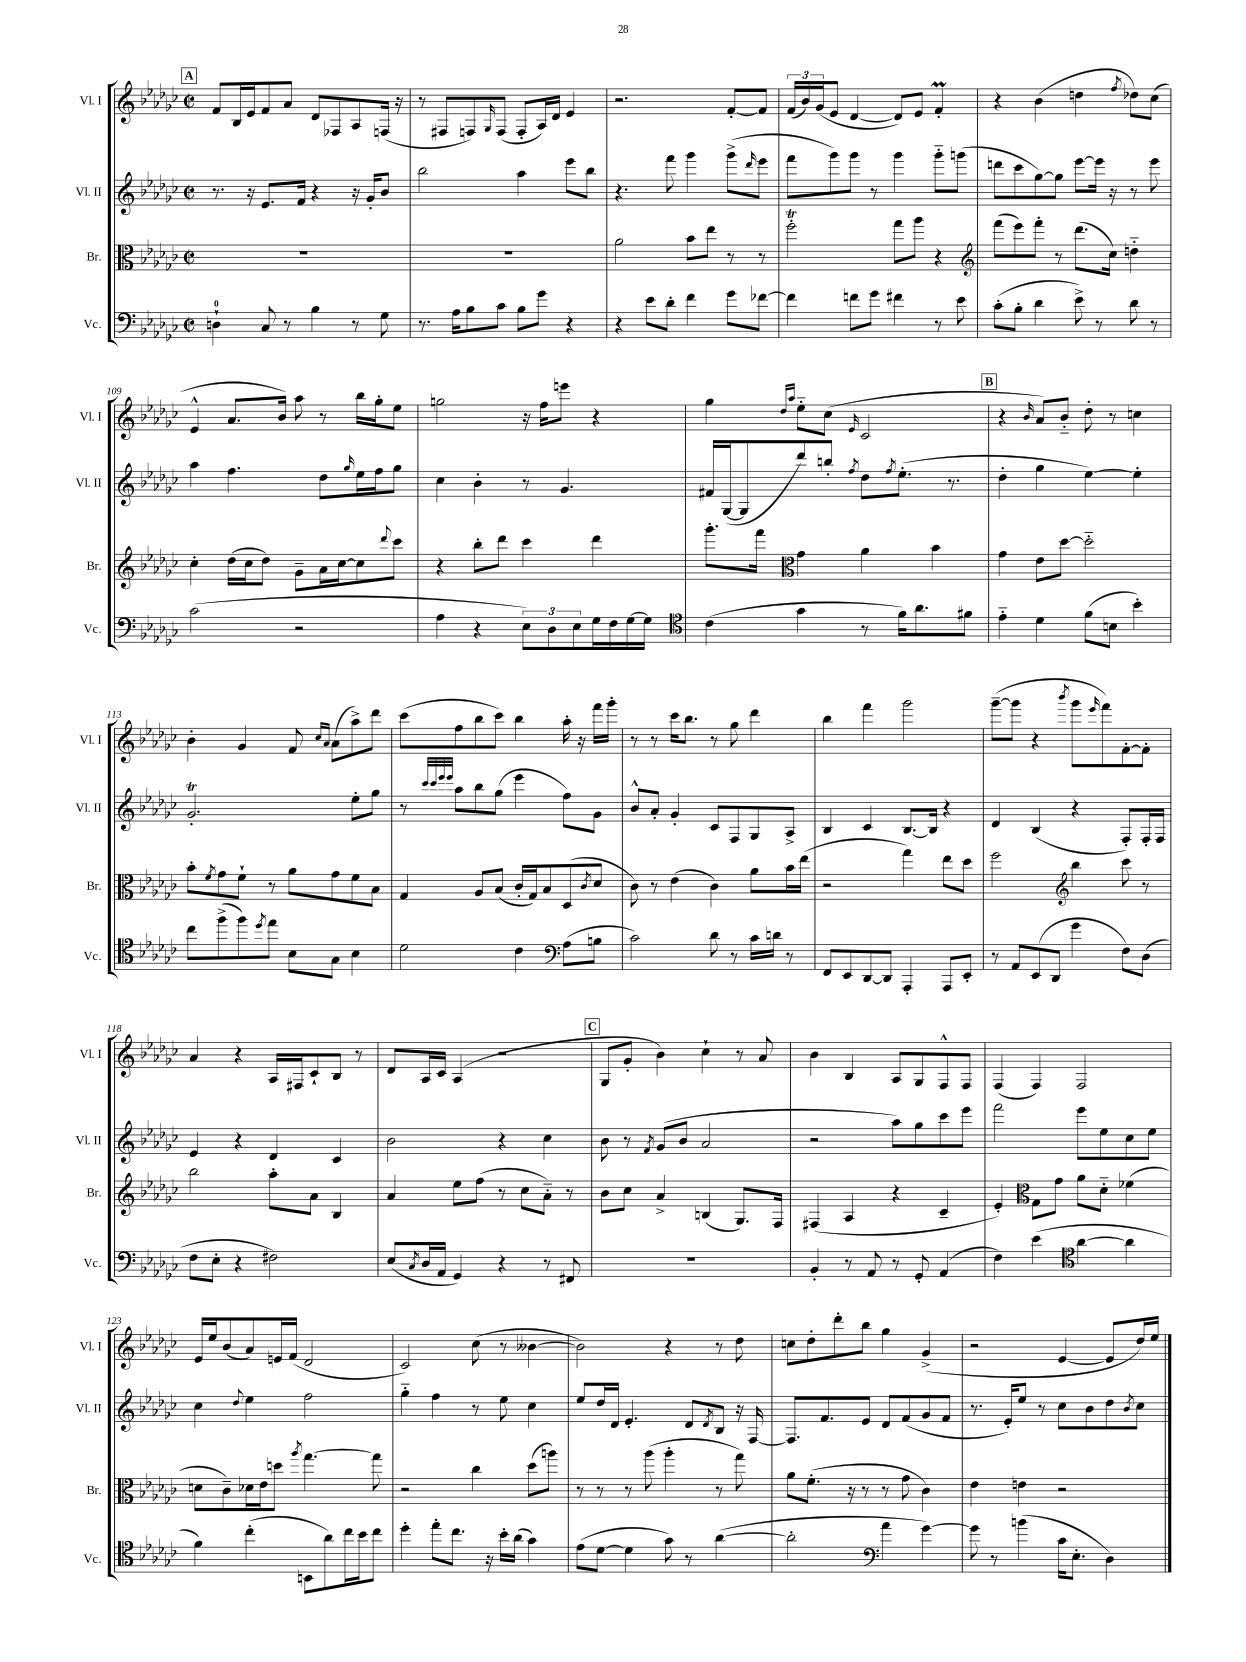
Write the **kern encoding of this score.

**kern	**kern	**kern	**kern
*staff4	*staff3	*staff2	*staff1
*clefF4	*clefC3	*clefG2	*clefG2
*k[b-e-a-d-g-c-]	*k[b-e-a-d-g-c-]	*k[b-e-a-d-g-c-]	*k[b-e-a-d-g-c-]
*M2/2	*M2/2	*M2/2	*M2/2
*met(c|)	*met(c|)	*met(c|)	*met(c|)
4D`\	1r	8.r	8f/L
.	.	.	16B-/L
.	.	16r	16e-/J
8C-/	.	8.e-/L	8f/
8r	.	.	8a-/J
.	.	16f/Jk	.
4B-\	.	4r	8d-/L
.	.	.	8F-/
8r	.	16r	8A-/
.	.	16g-'/LK	.
8G-\	.	8b-/J	(16F/Jk
.	.	.	16r
=	=	=	=
8.r	1r	2bb-\	8r
.	.	.	8F#/L
16A-\LK	.	.	.
8B-\	.	.	8F/)
.	.	.	16qqG-/
8c-\J	.	.	(8F/J
8B-\L	.	4aa-\	8F'/L
8g-\J	.	.	16A-/L)
.	.	.	16d-/JJ
4r	.	8eee-\L	4e-/
.	.	8bb-\J	.
=	=	=	=
4r	2a-\	4.r	2.r
8e-\L	.	.	.
8d-'\J	.	8fff\	.
4f\	8b-\L	4ggg-\	.
.	8ee-\J	.	.
8g-\L	8r	(8ggg-^\L	[8f'/L
.	.	16qqddd-/	.
[8f-\J	8r	8eee-\J	8f/]J
=	=	=	=
4f-\]	2ff'\	8fff\L	(24f/LL
.	.	.	24b-/)
.	.	.	(24g-/J
.	.	8ggg-\)	8e-/J
8f\L	.	8ggg-\J	[4d-/
8g-\J	.	8r	.
4f#\	8gg-\L	4ggg-\	8d-/]L)
.	8aa-\J	.	8e-/J
8r	4r	8ggg-'~\L	4f'/
8e-\	.	(8ggg\J	.
=	=	=	=
*	*clefG2	*	*
(8c-'\L	(8fff\L	8ddd\L	4r
8B-'\J	8eee-\)	8ccc-\	.
4d-\	8fff'\J	[8gg-\)	(4b-\
.	8r	8gg-\]J	.
8e-^\)	(8.ddd-\L	[8eee-\L	4dd\
8r	.	16eee-\]Jk	.
.	16cc-\Jk)	16r	.
.	.	.	8qff/
8d-\	4dd'~\	8r	8dd-\L)
8r	.	8eee-\	(8cc-\J
=	=	=	=
(2c-\	4cc-'\	4aa-\	4e-^^/
.	(16dd-\LL	4.ff\	8.a-/L
.	16cc-\J	.	.
.	8dd-\J)	.	.
.	.	.	16b-/Jk)
2r	8g-~\L	.	8aa-\
.	16a-\L	8dd-\L	8r
.	[16cc-\J	.	.
.	.	16qqgg-/	.
.	8cc-\]	16ee-\L	16bb-\LL
.	.	16ff\J	16gg-'\J
.	8qqddd-/	.	.
.	8ccc-\J	8gg-\J	8ee-\J
=	=	=	=
4A-\	4r	4cc-\	2gg\
4r	8bb-'\L	4b-'\	.
.	8ddd-\J	.	.
12E-\L)	4ccc-\	8r	16r
.	.	.	16ff\LK
12D-\	.	.	.
.	.	4.g-/	8eee\J
12E-\	.	.	.
16G-\L	4ddd-\	.	4r
16F\	.	.	.
[16G-\	.	.	.
16G-\]JJ	.	.	.
=	=	=	=
*clefC4	*	*	*
(4c-\	8.ggg-'\L	16f#/LL	4gg-\
.	.	([16G-/J	.
.	.	8G-/]	.
.	16fff\Jk	.	.
*	*clefC3	*	*
.	.	.	16qqdd-/LL
.	.	.	16qqaa-/JJ
4g-\	4g-\	8ddd-/)	8ee-'~\L
.	.	8bb'/J	(8cc-\J
.	.	8qff/	16qqe-/
8r	4a-\	8dd-\L	2c-/
.	.	8qff/	.
16f\LK)	.	(8.ee-'\J	.
8.a-\	.	.	.
.	4b-\	.	.
.	.	8.r	.
8f#\J	.	.	.
=	=	=	=
4e-'~\	4g-\	4dd-'\	4r
.	.	.	16qqb-/
4d-\	8e-\L	4gg-\	8a-/L)
.	[8dd-\J	.	8b-'~/J
(8f\L	2dd-'~\]	[4ee-\)	8dd-'\
8B\J	.	.	8r
4b-'\)	.	4ee-'\]	4cc\
=	=	=	=
8cc-\L	8b-'\L	2.g-'/	4b-'\
.	8qf/	.	.
(8ff^\	8g-\	.	.
8ff\)	8f`\J	.	4g-/
8qdd-/	.	.	.
8ee-\J	8r	.	.
8B-\L	8a-\L	.	8f/
.	.	.	16qqcc-/LL
.	.	.	16qqa-/JJ
8G-\J	8g-\	.	(8a-\L
4B-\	8f\	8ee-'\L	8aa-^\)
.	8B-\J	8gg-\J	8ddd-\J
=	=	=	=
2d-\	4G-/	8r	(8ccc-\L
.	.	32qqccc-/LLL	.
.	.	32qqccc-/	.
.	.	32qqeee-/	.
.	.	32qqeee-/JJJ	.
.	.	8aa-\L	8ff\
.	8A-/L	8bb-\	8bb-\
.	(8B-/J	(8gg-\J	8ccc-\J)
4c-\	16c-'/LL	4eee-\	4bb-\
.	16G-/J)	.	.
.	8B-/	.	.
*clefF4	*	*	*
(8A-\L	(8D-/	8ff\L)	16aa-'\
.	.	.	16r
.	8qc-/	.	.
8B\J	8d-/J	8g-\J	16fff\LL
.	.	.	16ggg-'\JJ
=	=	=	=
2c-\)	8c-\)	8b-^^/L	8r
.	8r	8a-'/J	8r
.	(4e-\	4g-'/	16ccc-\LK
.	.	.	8.bb-\J
8d-\	4c-\)	8c-/L	8r
8r	.	8F/	8gg-\
16c-\LL	8a-\L	8G-/	4ddd-\
16d\JJ	.	.	.
8r	16b-\L	8A-^/J	.
.	(16ee-\JJ	.	.
=	=	=	=
8FF/L	2r	4B-/	4bb-\
8EE-/	.	.	.
[8DD-/	.	4c-/	4fff\
8DD-/]J	.	.	.
4AAA-'/	4gg-\)	[8.B-/L	2ggg-\
.	.	16B-/]Jk	.
8AAA-/L	8ee-\L	4r	.
8EE-'/J	8dd-\J	.	.
=	=	=	=
8r	2ff\	4d-/	([8ggg-~\L
8AA-/L	.	.	8ggg-\]J
(8EE-/	.	(4B-/	4r
8DD-/J	.	.	.
*	*clefG2	*	*
.	.	.	8qbbb-/
4g-\	4bb-\	4r	8ggg-\L
.	.	.	16qqeee-/
.	.	.	8fff\)
8F\L)	8ccc-\	8F'/L)	[8f'\
(8D-\J	8r	16F'/L	8f'\]J
.	.	16F/JJ	.
=	=	=	=
8F\L	2bb-\	4e-/	4a-/
8E-'\J	.	.	.
4r	.	4r	4r
2F#\)	8aa-'\L	4d-/	16A-/LL
.	.	.	16F#/J
.	8a-\J	.	8c-`/
.	4B-/	4c-/	8B-/J
.	.	.	8r
=	=	=	=
(8E-/L	4a-/	2b-\	8d-/L
8qC-/	.	.	.
16D-/L	.	.	16A-/L
16AA-/JJ	.	.	16c-/JJ
4GG-/)	8ee-\L	.	(4A-/
.	(8ff\J	.	.
4r	8r	4r	2r
.	8cc-\L	.	.
8r	8a-'~\J)	4cc-\	.
8FF#/	8r	.	.
=	=	=	=
1r	8b-\L	8b-\	8G-/L
.	8cc-\J	8r	8g-'/J
.	.	8qf/	.
.	4a-^/	(8g-/L	4b-\)
.	.	8b-/J	.
.	(4B/	2a-/	4cc-`\
.	8.G-/L)	.	8r
.	.	.	8a-/
.	16F/Jk	.	.
=	=	=	=
4BB-'/	(4F#/	2r	4b-\
8r	4A-/	.	4B-/
8AA-/	.	.	.
8r	4r	8aa-\L)	8A-/L
8GG-'/	.	8gg-\	8G-/
(4AA-/	4c-~/	8ccc-\	8F^^/
.	.	8eee-\J	8F/J
=	=	=	=
4F\)	4e-'/)	2fff\	(4F/
*	*clefC3	*	*
(4e-\	8G-\L	.	4F/)
.	8g-\J	.	.
*clefC4	*	*	*
[4a-\	8a-\L	8eee-\L	2F/
.	8d-'~\J	8ee-\	.
4a-\]	(4f-\	8cc-\	.
.	.	8ee-\J	.
=	=	=	=
4f\)	8d\L	4cc-\	16e-/LL
.	.	.	16ee-/J
.	8c-~\)	.	(8b-/
.	.	8qqdd-/	.
(4cc-'\	16d-\L	4ee-\	8a-/)
.	16e-\J	.	.
.	8dd\J	.	16e/L
.	.	.	(16f/JJ
.	8qaa-/	.	.
8BB\L	[4.gg-\	2ff\	2d-/
8a-\)	.	.	.
16cc-\L	.	.	.
16b-\J	.	.	.
8cc-\J	8gg-\]	.	.
=	=	=	=
4dd-'\	2r	4gg-'~\	2c-/)
8ee-'\L	.	4ff\	.
8.cc-\J	.	.	.
.	4cc-\	8r	(8cc-\
16r	.	.	.
16b-'\LL	.	8ee-\	8r
(16a-\JJ	.	.	.
4g-\)	(8dd-\L	4cc-\	[4b--\
.	8aa\J)	.	.
=	=	=	=
(8e-\L	8r	8ee-/L	2b--\])
[8d-\J	8r	16dd-/L	.
.	.	16d-/JJ	.
4d-\]	8r	4.e-'/	.
.	(8aa-\	.	.
8g-\)	4aa-'\	.	4r
8r	.	8d-/L	.
.	.	8qd-/	.
([4a-\	8r	8B-/J	8r
.	8gg-\)	16r	8dd-\
.	.	[16F/	.
=	=	=	=
2a-'\]	8a-\L	8.F/]L	8cc\L
.	(8.f'\J	.	8dd-'\
.	.	8.f/	.
.	.	.	8ddd-'\
.	16r	.	.
.	8r	8e-/J	8bb-\J
*clefF4	*	*	*
4a-\	8r	8d-/L	4gg-\
.	8g-\	(8f/	.
[4g-\)	4c-\)	8g-/	(4g-^/
.	.	8f/J	.
=	=	=	=
8g-\]	4e-\	8.r	2r
8r	.	.	.
.	.	16e-'/LK)	.
(4b\	4e\	8ee-/J	.
.	.	8r	.
16c-\LK	2r	8cc-\L	[4e-/
8.E-'\J	.	.	.
.	.	8b-\	.
4D-\)	.	8dd-\	8e-/]L
.	.	8qb-/	.
.	.	8cc-\J	16dd-/L)
.	.	.	16ee-/JJ
==	==	==	==
*-	*-	*-	*-
